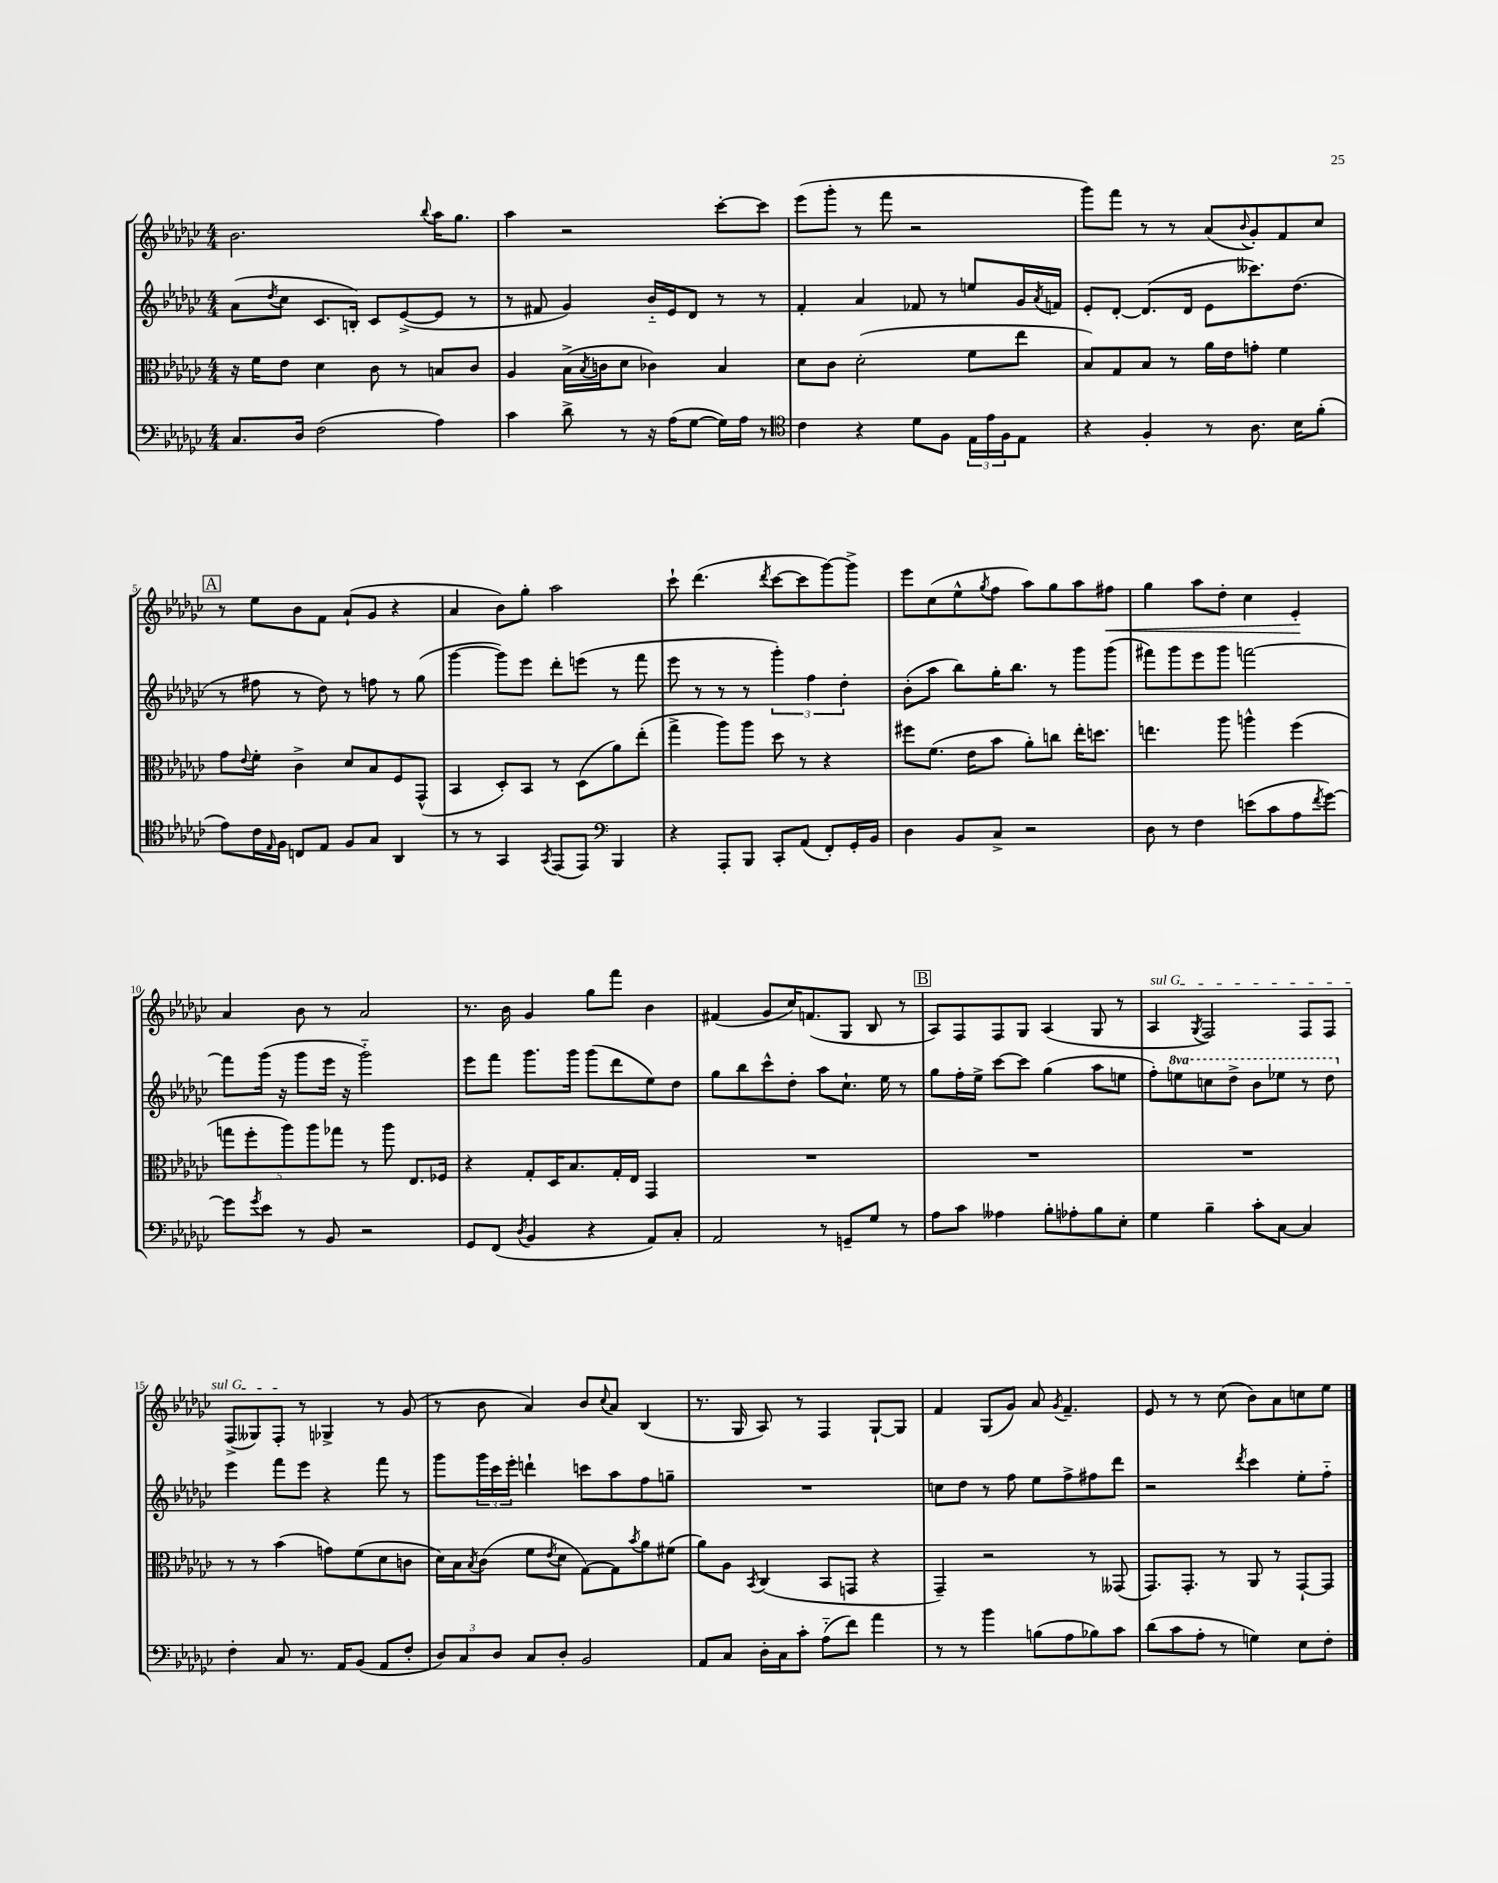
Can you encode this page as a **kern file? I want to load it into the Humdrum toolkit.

**kern	**kern	**kern	**kern
*staff4	*staff3	*staff2	*staff1
*clefF4	*clefC3	*clefG2	*clefG2
*k[b-e-a-d-g-c-]	*k[b-e-a-d-g-c-]	*k[b-e-a-d-g-c-]	*k[b-e-a-d-g-c-]
*M4/4	*M4/4	*M4/4	*M4/4
8.C-/L	16r	(8a-\L	2.b-\
.	16f\LK	.	.
.	.	8qdd-/	.
.	8e-\J	8cc-\J	.
16D-/Jk	.	.	.
(2F\	4d-\	8.c-/L	.
.	.	16B'/Jk)	.
.	8c-\	8c-/L	.
.	8r	([8e-^/	.
.	.	.	8qqbb-/
4A-\)	8B/L	8e-/]J	16aa-\LK
.	.	.	8.gg-\J
.	8c-/J	8r	.
=	=	=	=
4c-\	4A-/	8r	4aa-\
.	.	8f#/	.
8d-^\	(16B-^\LL	4g-/)	2r
.	8qB-/	.	.
.	16c\J	.	.
8r	8d-\J	.	.
16r	4c-\)	16b-'~/LL	.
(16A-\LK	.	16e-/J	.
[8G-\J	.	8d-/J	.
16G-\]LL)	4B-/	8r	[8ccc-'\L
16A-\JJ	.	.	.
8r	.	8r	8ccc-\]J
=	=	=	=
*clefC4	*	*	*
4c-\	8d-\L	4f'/	(8eee-\L
.	8c-\J	.	8ggg-'\J
4r	(2d-'\	4a-/	8r
.	.	.	8fff\
8d-\L	.	8f-/	2r
8F\J	.	8r	.
24E-\LL	8f\L	8ee/L	.
24e-\	.	.	.
24F\J	.	.	.
8E-\J	8ee-\J	16g-/L	.
.	.	8qa-/	.
.	.	16f/JJ	.
=	=	=	=
4r	8B-/L)	8e-'/L	8ggg-\L)
.	8G-/	[8d-'/J	8fff\J
4F'/	8B-/J	(8.d-/]L	8r
.	8r	.	8r
.	.	16d-/Jk	.
8r	16a-\LL	8e-\L	(8a-/L
.	16e-\J	.	.
.	.	.	8qqb-/
8.A-\	8g'\J	8.ccc--\)	8g-'/)
.	4f\	.	8f/
16B-\LK	.	(8.dd-\J	.
(8f'\J	.	.	8cc-/J
=	=	=	=
8e-\L)	8g-\L	8r	8r
.	8qqe-/	.	.
16c-\L	8f'\J	8ff#\	8ee-\L
16qqE-/	.	.	.
16F\JJ	.	.	.
8C/L	4c-^\	8r	8b-\
8E-/J	.	8dd-\)	8f\J
8F/L	8d-/L	8r	(8a-`/L
8G-/J	8B-/	8ff\	8g-/J
4AA-/	8F/	8r	4r
.	(8GG-^^/J	(8gg-\	.
=	=	=	=
8r	4BB-/	[4ggg-\	4a-/
8r	.	.	.
4GG-/	8D-'/L)	8ggg-\]L)	8b-\L)
.	8BB-/J	8eee-\J	8gg-'\J
8qGG-/	.	.	.
(8EE-/L	8r	8ddd-'\L	2aa-\
8EE-/J)	(8D-\L	(8eee\J	.
*clefF4	*	*	*
4BBB-/	8a-\)	8r	.
.	(8ee-'\J	8fff\	.
=	=	=	=
4r	4gg-^\	8eee-\	8ccc-`\
.	.	8r	(4.ddd-\
8AAA-'/L	8aa-\L)	8r	.
8BBB-/J	8aa-\J	8r	.
.	.	.	8qddd-/
8CC-'/L	8dd-\	6ggg-'\)	[8ccc-\L
(8AA-/J	8r	.	8ccc-\]
.	.	6ff\	.
8FF'/L)	4r	.	[8ggg-\)
.	.	6dd-'\	.
16GG-'/L	.	.	8ggg-^\]J
16BB-/JJ	.	.	.
=	=	=	=
4D-\	8ff#\L	(8b-'\L	8eee-\L
.	(8.f\J	8aa-\J	(8cc-\
8BB-/L	.	8bb-\L)	8ee-^^\
.	16e-\LK	.	.
.	.	.	8qgg-/
8C-^/J	8b-\J	16gg-'\K	8ff\J
.	.	8.bb-\J	.
2r	8a-'\L)	.	8aa-\L)
.	8cc\J	8r	8gg-\
.	16ee-'\LK	8ggg-\L	8aa-\
.	8.dd\J	.	.
.	.	(8ggg-\J	8ff#\J
=	=	=	=
8D-\	4.ee\	8fff#\L)	4gg-\
8r	.	8ggg-\	.
4F\	.	8eee-\	8aa-\L
.	8aa-\	8ggg-\J	8dd-'\J
(8e\L	4aa^^\	[2fff\	4cc-\
8c-\	.	.	.
8A-\	(4ff\	.	4e-'/
8qf/	.	.	.
[8g-\J)	.	.	.
=	=	=	=
8g-\]L	10gg\L	8fff\]L	4a-/
.	10ff'\	.	.
8qg-/	.	.	.
8e-\J	.	(16ggg-\Jk	.
.	.	16r	.
.	10aa-\)	.	.
8r	.	8ggg-\L	8b-\
.	10aa-\	.	.
8BB-/	.	16eee-\Jk	8r
.	10gg-\J	.	.
.	.	16r	.
2r	8r	2ggg-'~\)	2a-/
.	8aa-\	.	.
.	8.E-/L	.	.
.	16F-/Jk	.	.
=	=	=	=
8GG-/L	4r	8eee-\L	8.r
(8FF/J	.	8fff\J	.
.	.	.	16b-\
8qD-/	.	.	.
4BB-/	8G-'/L	8.ggg-\L	4g-/
.	16D-/K	.	.
.	8.B-/	16ggg-\Jk	.
4r	.	(8ggg-\L	8gg-\L
.	16G-'/L	8ddd-\	8fff\J
.	16E-/JJ	.	.
8AA-/L)	4GG-/	8ee-\)	4b-\
8C-'/J	.	8dd-\J	.
=	=	=	=
2AA-/	1r	8gg-\L	(4f#/
.	.	8bb-\	.
.	.	8ccc-^^\	8g-/L
.	.	8dd-'\J	16cc-/K)
.	.	.	(8.f/
8r	.	8aa-\L	.
8GG~/L	.	8.cc-`\J	8G-/J
8G-/J	.	.	8B-/
.	.	16ee-\	.
8r	.	8r	8r
=	=	=	=
8A-\L	1r	8gg-\L	8A-/L)
8c-\J	.	16ff'\L	8F/
.	.	16ee-^\JJ	.
4A--\	.	[8ccc-\L	8F/
.	.	8ccc-\]J	8G-/J
8B-'\L	.	(4gg-\	(4A-/
8A-'\	.	.	.
8B-\	.	8aa-\L	8G-/
8E-'\J	.	8ee\J	8r
=	=	=	=
4G-\	1r	8ff'\L)	4A-/
.	.	8eee\	.
.	.	.	8qG-/
4B-~\	.	8ccc\	2F/)
.	.	8ddd-^\J	.
8c-'\L	.	8bb-\L	.
[8C-\J	.	8eee-\J	.
4C-/]	.	8r	8F/L
.	.	8ddd-\	8F/J
=	=	=	=
4F'\	8r	4eee-\	(8F^/L
.	8r	.	8G--/)
8C-/	(4b-\	8fff\L	8F'/J
8.r	.	8eee-\J	8r
.	8g\L)	4r	4G-^/
16AA-/LK	.	.	.
(8BB-/J	(8f\	.	.
8AA-/L	8d-\	8fff\	8r
8F'/J	8c\J	8r	(8g-/
=	=	=	=
12D-/L)	16d-\LL)	8ggg-\L	8r
.	16B-\J	.	.
12C-/	.	.	.
.	8qB-/	.	.
.	(8c-\J	24ggg-\L	8b-\
12D-/J	.	24ccc-\	.
.	.	24eee-'\JJ	.
8C-/L	8f\L	4ddd`\	4a-/)
.	8qe-/	.	.
8D-'/J	8d-\J	.	.
2BB-/	[8G-\L)	8ccc\L	8b-/L
.	.	.	8qqcc-/
.	8G-\]	8aa-\	8a-/J
.	8qb-/	.	.
.	8a-\	8ff\	(4B-/
.	(8f#\J	8gg~\J	.
=	=	=	=
8AA-/L	8a-\L)	1r	8.r
8C-/J	8A-\J	.	.
.	.	.	16G-/
.	8qBB-/	.	.
16D-'\LL	(4C-/	.	8A-/)
16C-\J	.	.	.
8c-'\J	.	.	8r
(8A-'~\L	8BB-/L	.	4F/
8f\J)	8GG/J	.	.
4a-\	4r	.	[8G-`/L
.	.	.	8G-/]J
=	=	=	=
8r	4GG-~/)	8cc\L	4f/
8r	.	8dd-\J	.
4b-\	2r	8r	(8G-/L
.	.	8ff\	8g-/J)
(8B\L	.	8ee-\L	8a-/
.	.	.	8qg-/
8A-\	.	8ff^\	4.f~/
8B-\)	8r	8ff#\	.
8c-\J	(8GG--/	8ddd-\J	.
=	=	=	=
(8d-\L	8.GG-/L)	2r	8e-/
8c-\	.	.	8r
.	8.GG-'/J	.	.
8A-'\J	.	.	8r
8r	8r	.	(8cc-\
.	.	8qddd-/	.
4G\)	8AA-/	4ccc-\	8b-\L)
.	8r	.	8a-\
8E-\L	[8GG-`/L	8ee-'\L	8cc\
8F'\J	8GG-/]J	8ff'~\J	8ee-\J
==	==	==	==
*-	*-	*-	*-
